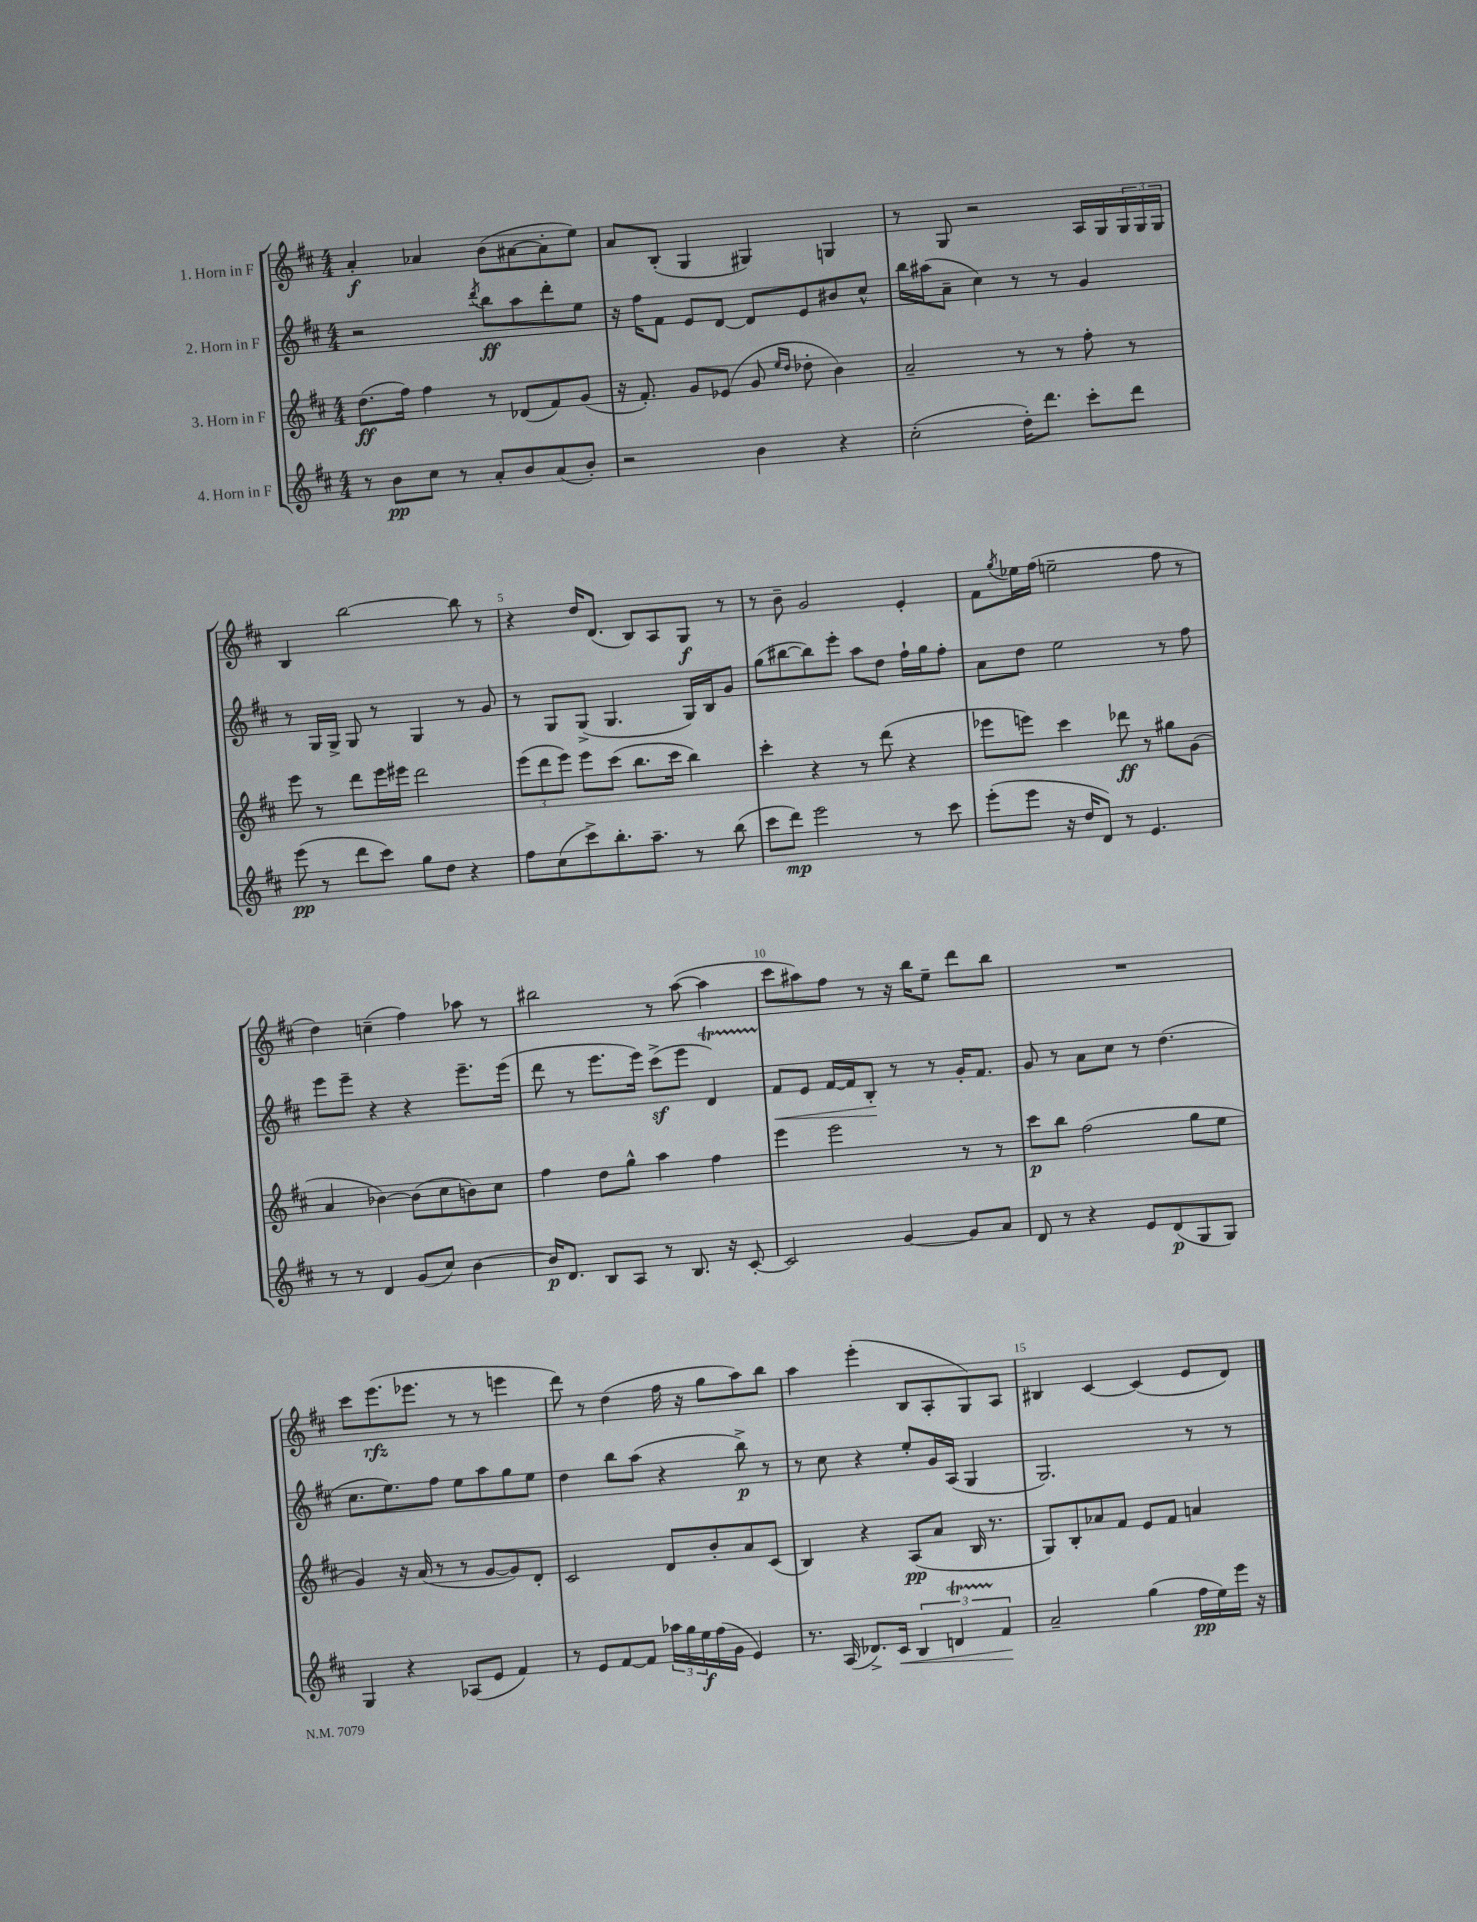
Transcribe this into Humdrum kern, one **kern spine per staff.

**kern	**kern	**kern	**kern
*staff4	*staff3	*staff2	*staff1
*clefG2	*clefG2	*clefG2	*clefG2
*k[f#c#]	*k[f#c#]	*k[f#c#]	*k[f#c#]
*M4/4	*M4/4	*M4/4	*M4/4
8r	(8.dd	2r	4a'
8b	.	.	.
.	16ff#)	.	.
8cc#	4ff#	.	4a-
8r	.	.	.
.	.	8qddd	.
8a'	8r	8bb	(8b
8b	(8d-	8aa	[8a#
(8a	8f#)	8ddd'	8a#']
8b')	(8g	8ee	8ee)
=	=	=	=
2r	16r	16r	8a
.	8.f#')	16ff#	.
.	.	8f#	(8B'
.	8g	8e	4G
.	(8e-	[8d	.
4b	8g	8d]	4G#)
.	16qqee	.	.
.	16qqdd	.	.
.	8dd-'	8e	.
4r	4b)	8b#	4G
.	.	8cc#^^	.
=	=	=	=
(2cc#'	2a~	16bb	8r
.	.	(16aa#	.
.	.	8a~	8G
.	.	4cc#)	2r
16dd')	8r	8r	.
8.ddd	.	.	.
.	8r	8r	.
8ccc#'	8ff#'	4g	16A
.	.	.	16G
8ddd	8r	.	24G
.	.	.	24G
.	.	.	24G
=	=	=	=
(8eee	8eee	8r	4B
8r	8r	16G	.
.	.	16G^	.
8ddd	8ddd	8G	[2bb
8ccc#)	16eee	8r	.
.	16eee#	.	.
8gg	2ddd	4G	.
8dd	.	.	.
4r	.	8r	8bb]
.	.	8g	8r
=	=	=	=
8ff#	(12eee	8r	4r
.	12ddd	.	.
(8cc#	.	8G	.
.	12eee)	.	.
8ccc#^)	8eee	(8G^	16dd
.	.	.	(8.d
8.bb'	(8ccc#	4.G	.
.	8.bb	.	8B)
8.aa~	.	.	.
.	.	.	8A
.	16ccc#	.	.
8r	4bb)	16G)	8G
.	.	16B	.
(8bb	.	8g	8r
=	=	=	=
8ccc#	4ccc#'	(8gg	8r
8ddd)	.	[8bb#	8b~
2eee	4r	8bb#])	2g
.	.	8eee'	.
.	8r	8aa	.
.	(8ddd	8dd	.
8r	4r	16ff#`	4e'
.	.	16gg	.
8ccc#	.	8ff#'	.
=	=	=	=
(8eee'	8eee-	8a	8f#
.	.	.	8qgg
8eee	8eee)	8dd	16ee-
.	.	.	(16ff#
16r	4ccc#	2ee	2ee~
16dd	.	.	.
8d)	.	.	.
8r	8ddd-	.	.
4.e	8r	.	.
.	8gg#	8r	8ff#
.	(8g	8ff#	8r
=	=	=	=
8r	4a	8eee	4dd)
8r	.	8eee~	.
4d	[4b-)	4r	(4cc~
(8g	(8b-]	4r	4ff#)
8cc#)	8cc#	.	.
[4b	8b)	8.eee~	8aa-
.	8cc#	.	8r
.	.	(16eee	.
=	=	=	=
16b]	4ff#	8ddd	2bb#
8.d	.	.	.
.	.	8r	.
8B	8dd	8.eee	.
8A	8gg^^	.	.
.	.	16eee)	.
8r	4aa	(8ccc#^	8r
8.B	.	8eee	([8aa
.	4ff#	4d)	4aa]
16r	.	.	.
[8c#'	.	.	.
=	=	=	=
2c#]	4eee	8f#	8ccc#
.	.	8e	8aa#)
.	2eee	[16f#	8ff#
.	.	16f#]	.
.	.	8B'	8r
[4g	.	8r	16r
.	.	.	16bb
.	.	8r	8ee~
8g]	8r	16g'	8ddd
.	.	8.f#	.
8a	8r	.	8bb
=	=	=	=
8d	8ccc#	8g	1r
8r	8bb	8r	.
4r	(2ff#	8a	.
.	.	8cc#	.
8e	.	8r	.
(8d	.	(4.dd	.
8G	8gg	.	.
8G)	8ee	.	.
=	=	=	=
4G	4g)	8.cc#	8ccc#
.	.	.	(8.eee
.	.	8.ee)	.
4r	16r	.	.
.	(16a	.	8.eee-
.	8r	8ff#	.
(8A-	8r	8ee	8r
8e	[8g	8aa	8r
4f#)	8g])	8gg	4eee
.	8d'	8ee	.
=	=	=	=
8r	2c#	4dd	8ddd)
8e	.	.	8r
[8f#	.	8bb	(4dd
8f#]	.	(8aa	.
24aa-	8d	4r	16ff#
24gg	.	.	.
.	.	.	16r
24ee	.	.	.
(16ff#	8b'	.	8gg
16g	.	.	.
4e)	8a	8bb^)	8aa)
.	(8c#	8r	8bb
=	=	=	=
8.r	4B)	8r	4aa
.	.	8cc#	.
(16A	.	.	.
8.d-^)	4r	4r	(4eee'
16c#	.	.	.
6B	(8A	8ee'	8B
.	8a	16g	8A'
6d	.	.	.
.	.	(16A	.
.	16B	4G	8G)
.	8.r	.	.
6f#	.	.	.
.	.	.	8A
=	=	=	=
2a~	8G)	2.G)	4B#
.	8B'	.	.
.	8a-	.	[4c#
.	8f#	.	.
(4gg	8e	.	(4c#]
.	8f#	.	.
16ff#	4a	8r	8e
16ee)	.	.	.
16eee	.	8r	8d)
16r	.	.	.
==	==	==	==
*-	*-	*-	*-
